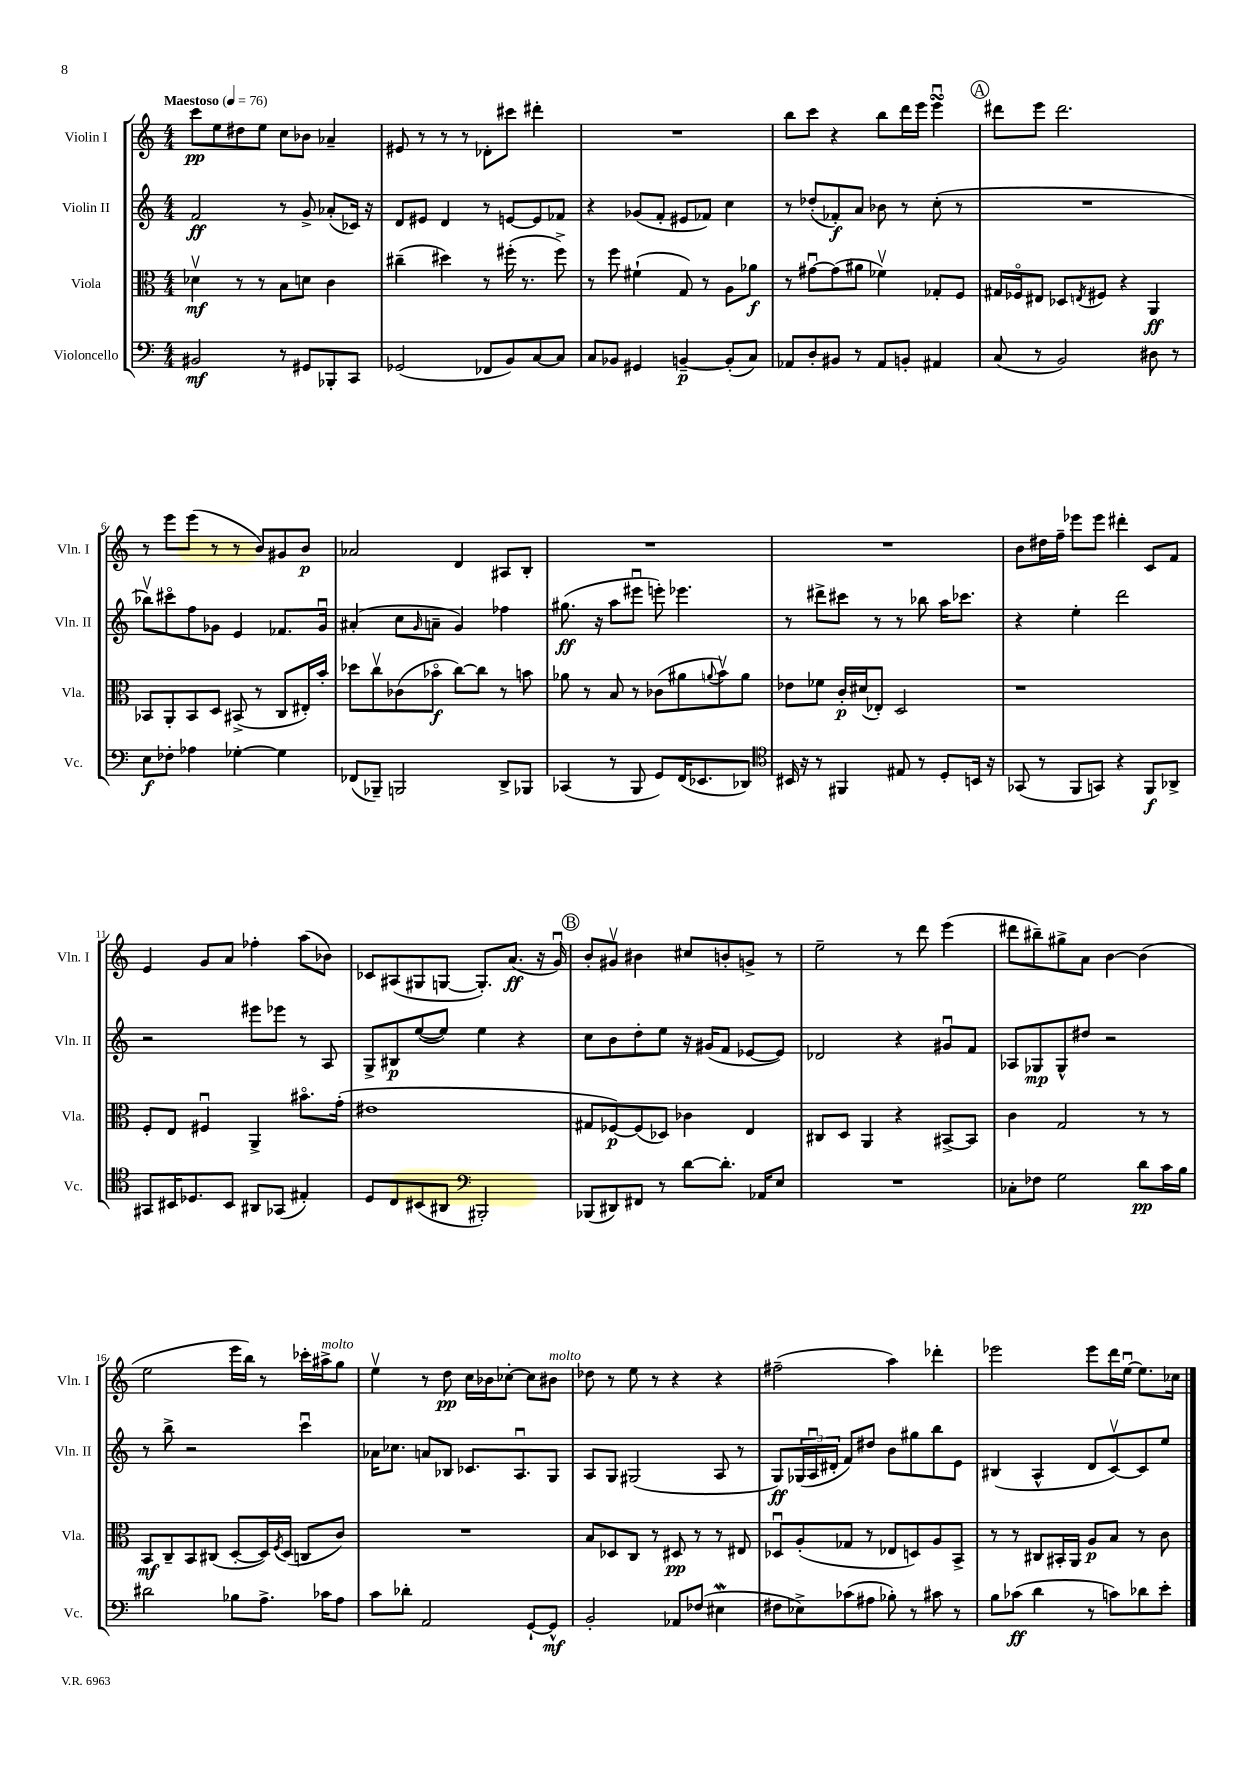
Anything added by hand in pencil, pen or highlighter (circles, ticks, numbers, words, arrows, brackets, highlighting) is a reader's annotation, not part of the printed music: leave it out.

**kern	**kern	**kern	**kern
*staff4	*staff3	*staff2	*staff1
*clefF4	*clefC3	*clefG2	*clefG2
*k[]	*k[]	*k[]	*k[]
*M4/4	*M4/4	*M4/4	*M4/4
*MM76	*MM76	*MM76	*MM76
2BB#	4d-v	2f	8ccc
.	.	.	8ee
.	8r	.	8dd#
.	8r	.	8ee
8r	8B	8r	8cc
8GG#	8d	8g^	8b-
8BBB-'	4c	(8a-'	4a-~
8CC	.	16c-)	.
.	.	16r	.
=	=	=	=
(2GG-	(4cc#~	8d	8e#
.	.	8e#	8r
.	4dd#)	4d	8r
.	.	.	8r
8FF-	8r	8r	8d-'
8BB)	(16ff#'	[8e	8ccc#
.	8.r	.	.
[8C	.	8e]	4ddd#'
8C]	8ff#^)	8f-	.
=	=	=	=
8C	8r	4r	1r
8BB-	8ff	.	.
4GG#	(4f#`	(8g-	.
.	.	8f'	.
[4BB~	8G)	8e#	.
.	8r	8f-)	.
(8BB']	8A	4cc	.
8C)	8a-	.	.
=	=	=	=
8AA-	8r	8r	8bb
8D'	[8g#u	(8dd-'	8ccc
8BB#	(8g#]	8f-')	4r
8r	8a#	8a	.
8AA-	4f-v)	8b-	8bb
8BB'	.	8r	16ddd
.	.	.	16eee
4AA#	8G-'	(8cc'	4eeeu
.	8F	8r	.
=	=	=	=
(8C	16G#	1r	8ddd#
.	16F-o	.	.
8r	8E#	.	8eee
2BB)	8D-	.	2.ddd#
.	8qE	.	.
.	8F#	.	.
.	4r	.	.
8D#	4AA	.	.
8r	.	.	.
=	=	=	=
8E	8BB-	8bb-v)	8r
8F-'	8AA'	8ccc#o	8eee
4A-	8BB-	8ff	(8eee
.	8D	8g-	8r
[4G-'	(8BB#^	4e	8r
.	8r	.	8b)
4G-]	8C	8.f-	8g#
.	16E#')	.	8b
.	16b'	16g-u	.
=	=	=	=
(8FF-	8dd-	(4a#'	2a-
8BBB-~)	8ccv	.	.
2BBB	(8c-	8cc	.
.	.	16qqg	.
.	8b-o	8a~	.
.	[8cc)	4g)	4d
.	8cc]	.	.
8DD^	8r	4ff-	8A#
8BBB-	8b	.	8B'
=	=	=	=
(4CC-	8a-	(8.gg#	1r
.	8r	.	.
.	.	16r	.
8r	8B	8aa	.
8BBB	8r	8eee#u	.
8GG)	(8c-	8eee')	.
(16FF	8a#	4.eee-	.
8.EE-	.	.	.
.	8qqa	.	.
.	8bv)	.	.
8DD-)	8a	.	.
=	=	=	=
*clefC4	*	*	*
16BB#	8e-	8r	1r
16r	.	.	.
8r	8f-	8ddd#^	.
4FF#	16c'	8ccc#	.
.	(16d#	.	.
.	8E-')	8r	.
8E#	2D	8r	.
8r	.	8bb-	.
8D'	.	16aa	.
.	.	8.ccc-	.
16BB	.	.	.
16r	.	.	.
=	=	=	=
(8GG-	1r	4r	8b
8r	.	.	16dd#
.	.	.	16ff~
8FF	.	4ee'	8eee-
8GG)	.	.	8eee-
4r	.	2ddd	4ddd#'
8FF	.	.	8c
8AA-^	.	.	8f
=	=	=	=
8GG#	8F'	2r	4e
16BB#	8E	.	.
8.D-	.	.	.
.	4F#u	.	8g
8BB#	.	.	8a
8AA#	4AA^	8eee#	4ff-'
(8GG-	.	8eee-	.
4E#')	8.b#o	8r	(8aa
.	.	8A	8b-)
.	(16g'	.	.
=	=	=	=
8D	1e#	8G^	8c-
8C	.	8B#	(8A#
(8BB#	.	([8ee	8G#
8AA#	.	8ee])	[8G
*clefF4	*	*	*
2BBB#')	.	4ee	8.G'])
.	.	.	(8.a
.	.	4r	.
.	.	.	16r
.	.	.	16gu)
=	=	=	=
(8BBB-	8G#	8cc	8b'
8DD#)	[8F-)	8b	8g#v
8FF#	(8F-]	8dd'	4b#
8r	8D-)	8ee	.
[8d	4c-	16r	8cc#
.	.	(16g#	.
8.d']	.	8f	8b'
.	4E	[8e-	8g^
16AA-	.	.	.
8E	.	8e-])	8r
=	=	=	=
1r	8C#	2d-	2ee~
.	8D	.	.
.	4AA	.	.
.	4r	4r	8r
.	.	.	8ddd
.	[8BB#^	8g#u	(4eee
.	8BB#]	8f	.
=	=	=	=
8C-'	4c	8A-	8ddd#
8F-	.	8G-	8bb#~)
2G	2G	8G-^^	8gg#^
.	.	8dd#	8a
.	.	2r	[4b
8d	8r	.	(4b]
16c	8r	.	.
16B	.	.	.
=	=	=	=
2d#	8BB	8r	2ee
.	8C~	8bb^	.
.	8BB	2r	.
.	(8C#	.	.
8B-	[8D'	.	16eee
.	.	.	16bb)
8.A^	16D])	.	8r
.	8qF	.	.
.	(16D	.	.
.	8C	4cccu	16ccc-'
16c-	.	.	16aa#^
8A	8c)	.	8gg
=	=	=	=
8c	1r	16a-	4eev
.	.	8.cc-	.
8d-'	.	.	.
2AA	.	8a	8r
.	.	8B-	8dd
.	.	8.c-	16cc
.	.	.	16b-
.	.	.	[8cc-'
.	.	8.Au	.
[8GG`	.	.	8cc-]
8GG^^]	.	8G	8b#
=	=	=	=
2BB'	8B	8A	8dd-
.	8D-	8G	8r
.	8C	(2G#	8ee
.	8r	.	8r
8AA-	8D#	.	4r
(8F-	8r	.	.
4E#	8r	8A	4r
.	8E#	8r	.
=	=	=	=
8F#	8D-u	8G)	(2ff#~
8E-^)	(8A'	(24G-	.
.	.	24Au	.
.	.	24d#'	.
(8c-	8G-	8f)	.
8A#	8r	8dd#	.
8B-')	8E-	8b	4aa)
8r	8D)	8gg#	.
8c#	8A	8bb	4ddd-'
8r	8BB^	8e	.
=	=	=	=
8B	8r	(4B#	2eee-
(8c-	8r	.	.
4d	8C#	4A^^	.
.	16BB#'	.	.
.	16AA	.	.
8r	8A	8d	8eee-
8c)	8B	[8cv)	16ddd
.	.	.	[16eeu
8d-	8r	8c]	8.ee]
8e'	8c	8ee	.
.	.	.	16cc-
==	==	==	==
*-	*-	*-	*-
